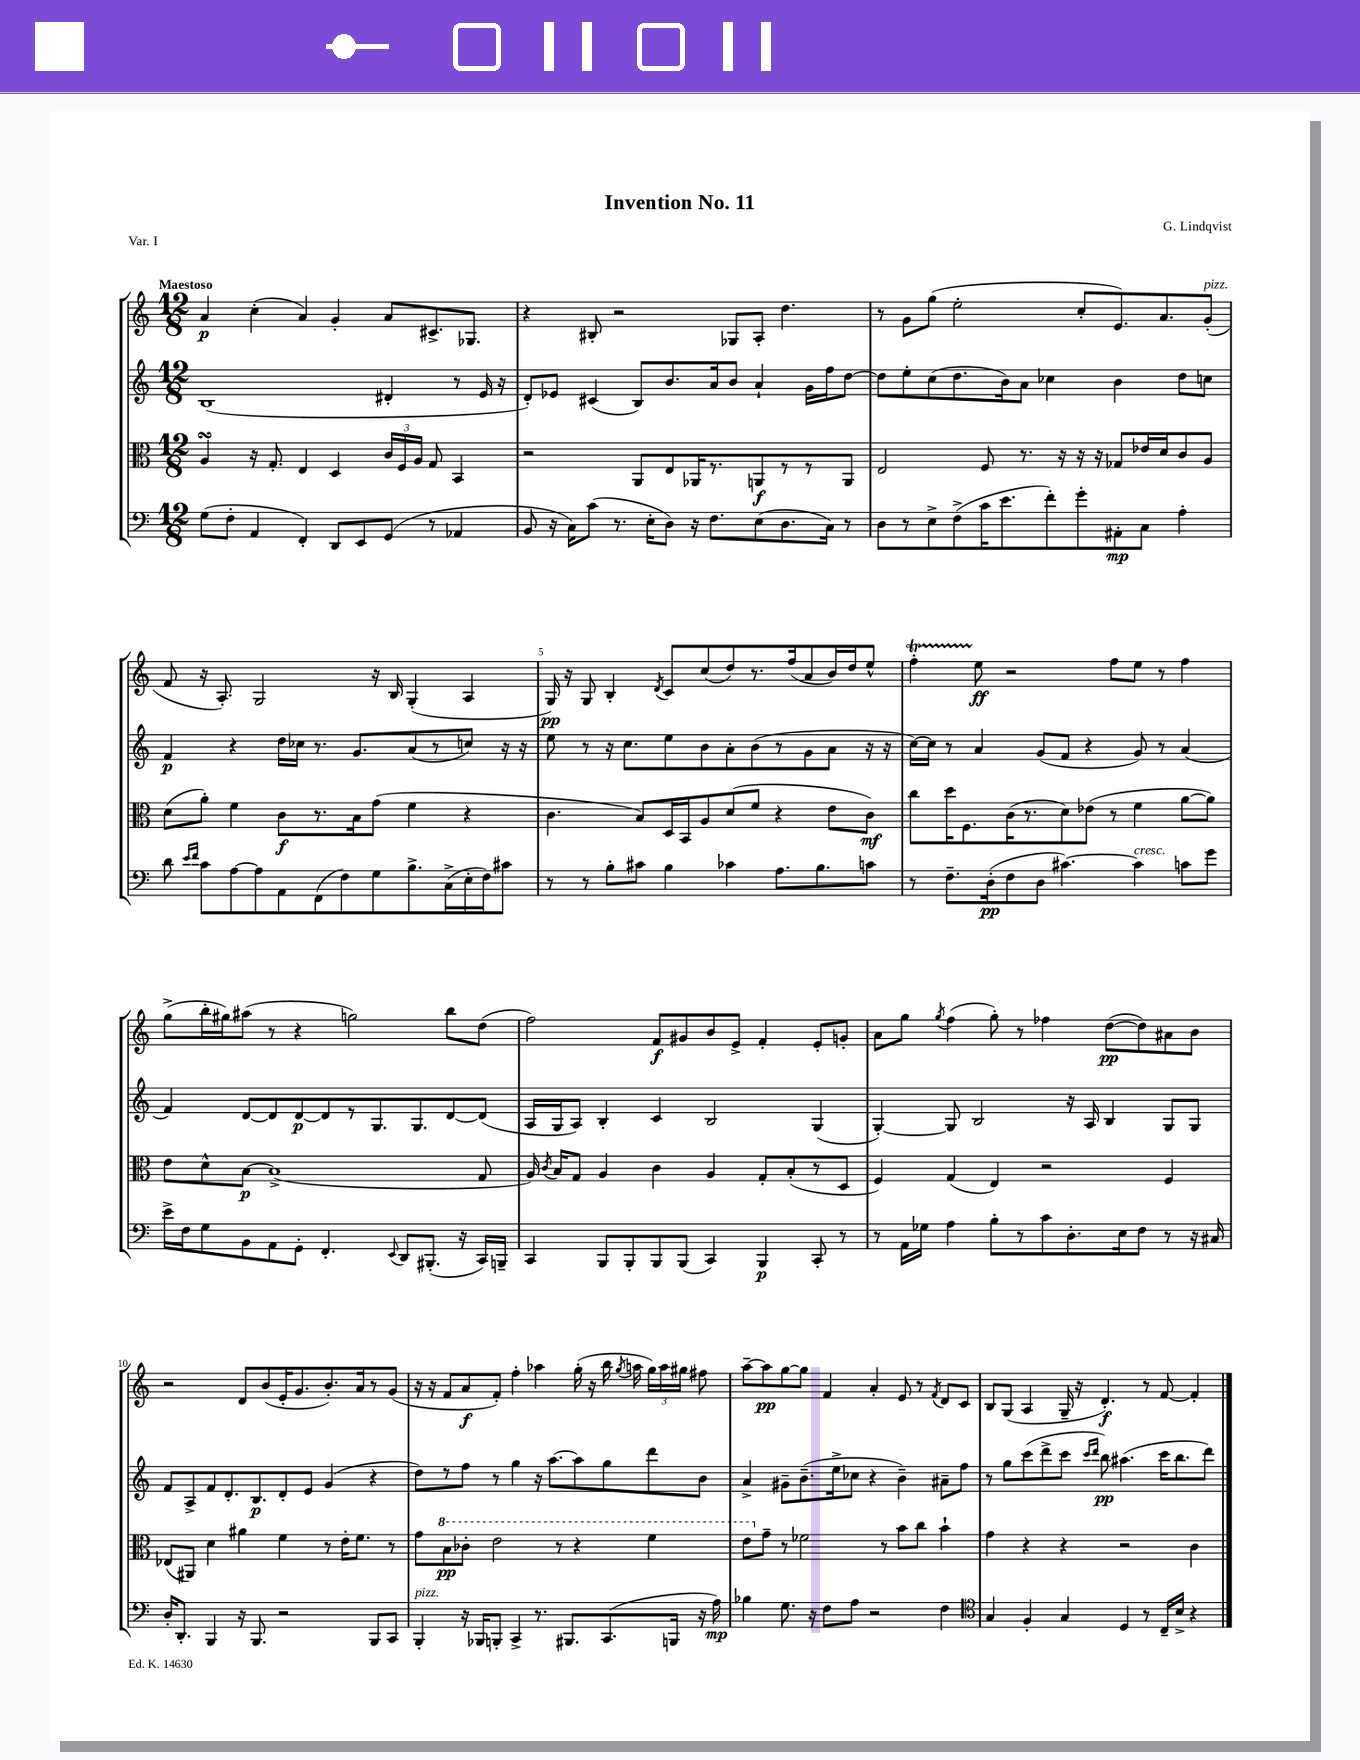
\header { title = "Invention No. 11" composer = "G. Lindqvist" piece = "Var. I" }
<<
\new StaffGroup <<
\new Staff = "s0" {
    \clef treble \key c \major \numericTimeSignature \time 12/8 \tempo "Maestoso"
    \autoBeamOff a'4\p c''4-.( a'4) g'4-. a'8[ cis'8.-> ges8.] |
    r4 bis8-. r2 ges8[ a8]-. d''4. |
    r8 g'8[ g''8]( e''2-. c''8[-. e'8.) a'8. g'8]-.^\markup { \italic "pizz." }( |
    f'8 r16 a8.-.) g2 r16 b16 g4-.( a4 |
    g16\pp) r16 g8 b4-. \acciaccatura { d'8 } c'8[ c''8( d''8) r8. f''16( a'8 b'16) d''16 e''8]-^ |
    f''4-.\startTrillSpan e''8\stopTrillSpan\ff r2 f''8[ e''8] r8 f''4 |
    g''8[->( b''16-. gis''16) ais''8]( r8 r4 g''2) b''8[ d''8]( |
    f''2) f'8[\f gis'8 b'8 e'8]-> f'4-. e'8[-. g'8]-. |
    a'8[ g''8] \acciaccatura { g''8 } f''4( g''8-.) r8 fes''4 d''8[~\pp( d''8) ais'8 b'8] |
    r2 d'8[ b'8( e'16-. g'8. b'8.-.) a'16 r8 g'8]( |
    r16 r16 f'8[ a'8\f f'8]-.) f''4-. aes''4 g''16-.( r16 b''16 \acciaccatura { g''8 } a''16 \tuplet 3/2 { g''16[) a''16 gis''16] } fis''8 |
    a''8[~-- a''8\pp g''8~ g''8] f'4 a'4-. e'8 r8 \acciaccatura { f'8 } d'8[ c'8] |
    b8[ g8]( a4 g16-- r16 d'4.-.\f) r8 f'8~ f'4-. \bar "|." |
}
\new Staff = "s1" {
    \clef treble \key c \major \numericTimeSignature \time 12/8
    \autoBeamOff b1( dis'4-. r8 e'16 r16 |
    d'8[-.) ees'8] cis'4( b8[) b'8. a'16 b'8] a'4-! g'16[ f''16 d''8]~ |
    d''8[ e''8-. c''8( d''8. b'16) a'8] ces''4 b'4 d''8[ c''8] |
    f'4\p r4 d''16[ ces''16] r8. g'8.[ a'8( r8 c''8]) r16 r16 |
    e''8 r8 r16 c''8.[ e''8 b'8 a'8-. b'8( r8 g'8 a'8] r16 r16 |
    c''16[~) c''16] r8 a'4 g'8[( f'8] r4 g'8) r8 a'4( |
    f'4) d'8[~ d'8 d'8~\p d'8 r8 g8. g8. d'8~ d'8]( |
    a16[ g16 a8]) b4-. c'4 b2 g4( |
    g4~-.) g8 b2 r16 a16 b4 g8[ g8] |
    f'8[ a8-> f'8 d'8.-. b8.\p d'8-. e'8] g'4( r4 |
    d''8[) r8 f''8] r8 g''4 r16 a''8.[~ a''8 g''8 d'''8 b'8] |
    a'4-> gis'8[-- b'8.--( e''16-> ces''8] r4 b'4--) ais'8[-- f''8] |
    r8 g''8[ c'''8( d'''8-> c'''8] \grace { c'''16[ d'''16] } b''8\pp) ais''4.( c'''16[ b''8. d'''8]) \bar "|." |
}
\new Staff = "s2" {
    \clef alto \key c \major \numericTimeSignature \time 12/8
    \autoBeamOff a4\turn r16 g8.-. e4 d4 \tuplet 3/2 { c'16[ f16 a16] } g8 b,4 |
    r2 a,8[ e8 aes,16 r8. a,8\f r8 r8 a,8] |
    e2 f8 r8. r16 r16 r16 ges8[ ees'16 d'16 c'8 a8] |
    d'8[( a'8]-.) f'4 c'8[\f r8. b16 g'8]( f'4 r4 |
    c'4. b8[) d16 b,16 a8 d'8( f'8] r4 e'8[ c'8]\mf) |
    c''8[ d''16 f8. c'16( r8. d'8) ees'8]( r8 f'4 a'8[~ a'8]) |
    e'8[ d'8-^ b8]~\p b1->( g8 |
    a16) \acciaccatura { c'8 } b16[ g8] a4 c'4 a4 g8[-. b8-.( r8 d8] |
    f4) g4( e4) r2 f4 |
    ees8[( ais,8]) d'4 ais'4 f'4 r8 e'16[-. f'8.] r8 |
    g'8[ \ottava #1 b'8\pp ces''8]-. e''2 r8 r4 f''4 |
    e''8[ \ottava #0 g'8]-- r8 fes'2 r8 b'8[ c''8] b'4-! |
    g'4 r4 r4 r2 c'4 \bar "|." |
}
\new Staff = "s3" {
    \clef bass \key c \major \numericTimeSignature \time 12/8
    \autoBeamOff g8[( f8]-. a,4 f,4-.) d,8[ e,8 g,8]( r8 aes,4 |
    b,8 r16 c16[) c'8]( r8. e16[-. d8]) r16 f8.[ e8( d8. c16]) r8 |
    d8[ r8 e8-> f8->( c'16 e'8. f'8-.) g'8-. ais,8-.\mp c8] a4-. |
    d'8 \grace { e'16[ f'16] } c'8[ a8~ a8 a,8 f,8( f8) g8 b8.-> c16->( e16-. f16) cis'8] |
    r8 r8 b8[-. cis'8] b4 ces'4 a8.[ b8. c'8] |
    r8 f8.[-- d16-.\pp( f8 d8] cis'4.~) cis'4^\markup { \italic "cresc." } c'8[ g'8] |
    e'16[-> f16 g8 b,8 a,8 g,8]-. f,4.-. \appoggiatura { e,8 } d,8[ bis,,8.]-.( r16 c,16[) b,,16]-- |
    c,4 b,,8[ b,,8-. b,,8 b,,8]( c,4) b,,4\p c,8-. r8 |
    r8 a,16[ ges16] a4 b8[-. r8 c'8 d8.-. e16 f8] r8 r16 cis16 |
    d16[-. d,8.]-. b,,4 r16 b,,8. r2 b,,8[ c,8] |
    b,,4-.^\markup { \italic "pizz." } r16 bes,,16[ b,,8]-. c,4-> r8. bis,,8.[ c,8.( b,,16] r16 a16\mp) |
    bes4 g8. r16 f8[ a8] r2 f4 |
    \clef tenor g4 f4-. g4 d4 r8 c16[-- b16]-> r4 \bar "|." |
}
>>
>>
\layout { \context { \Score \override BarNumber.break-visibility = ##(#f #t #t) barNumberVisibility = #(every-nth-bar-number-visible 5) } }
